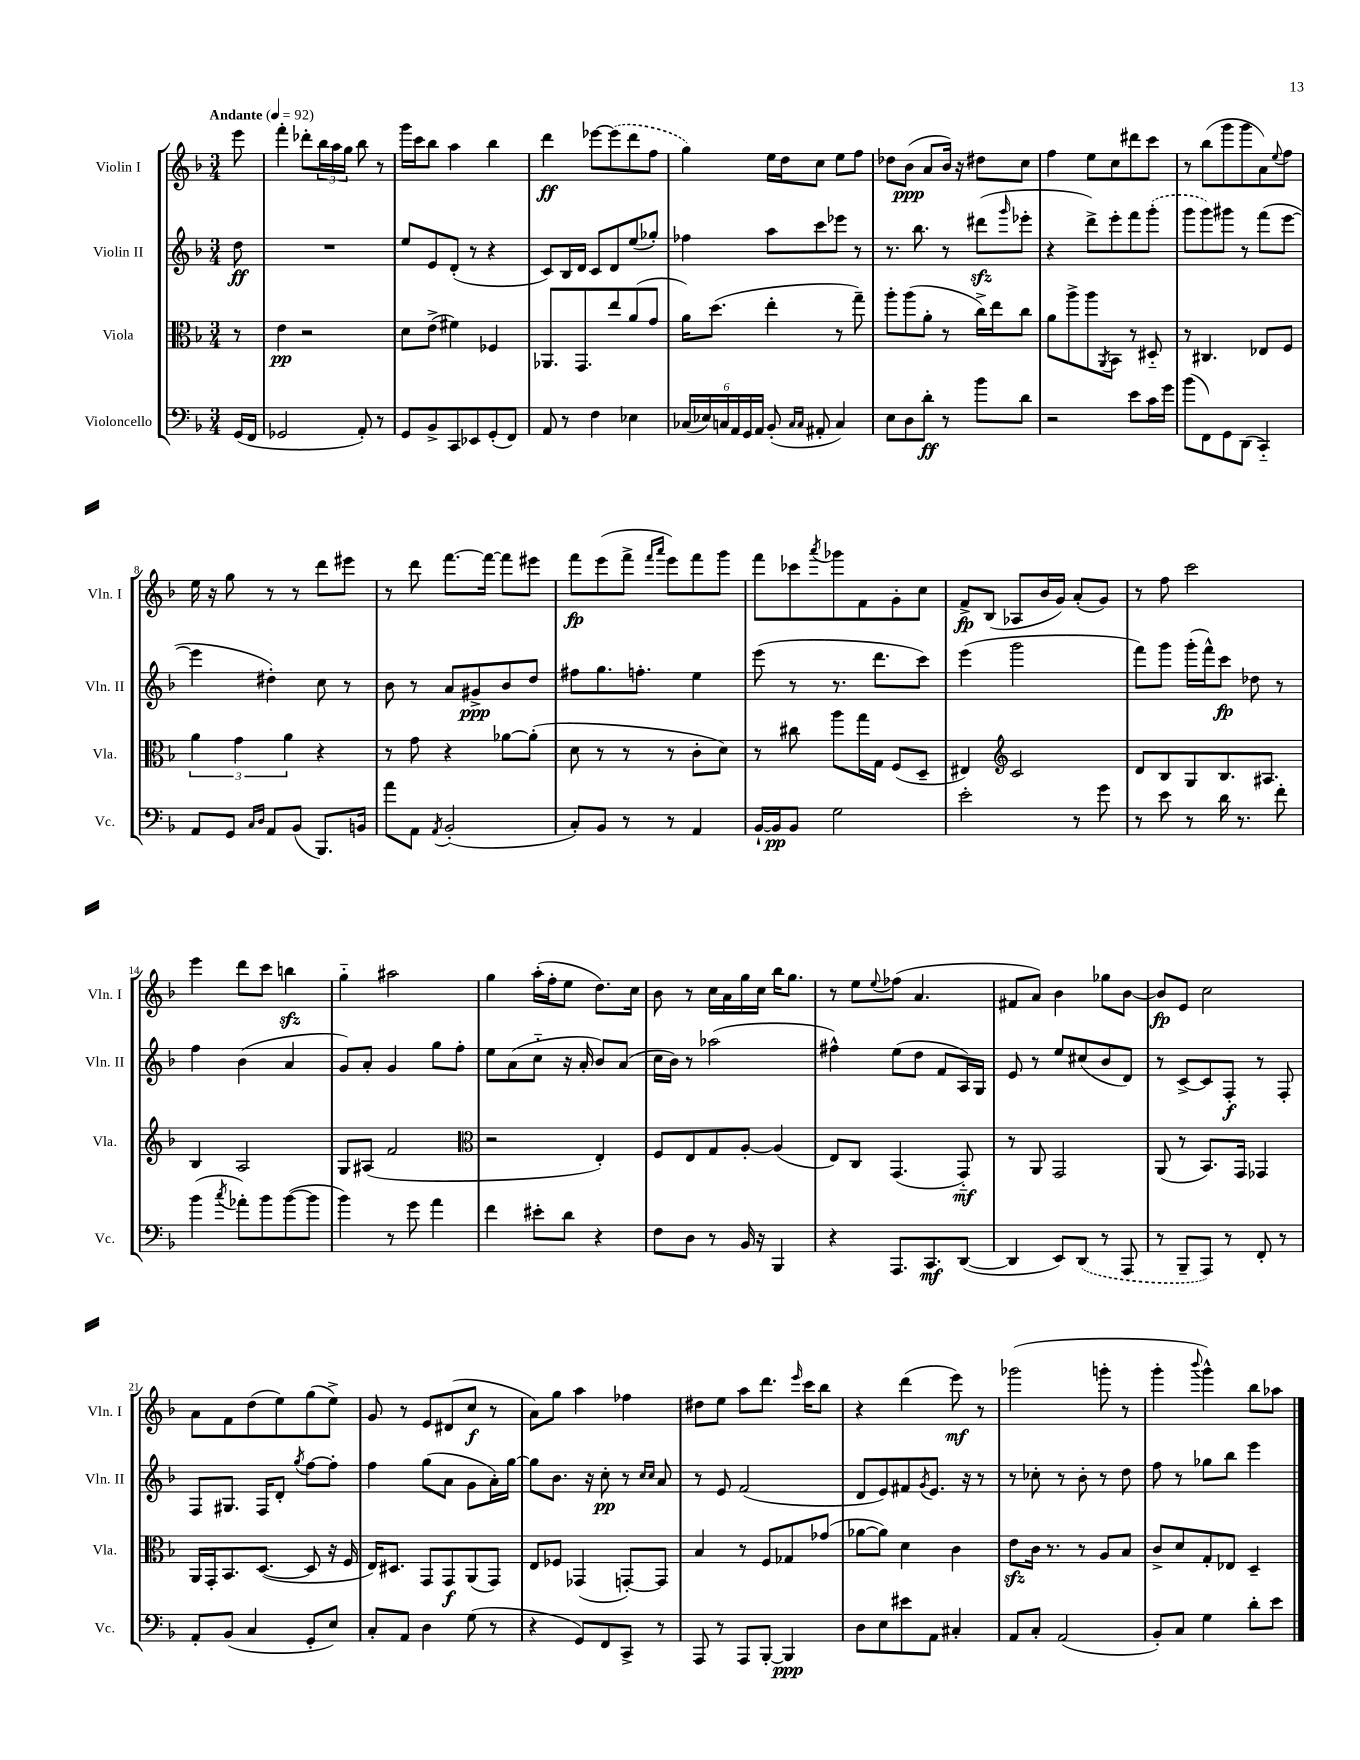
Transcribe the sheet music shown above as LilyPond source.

<<
\new StaffGroup <<
\new Staff = "s0" \with { instrumentName = "Violin I" shortInstrumentName = "Vln. I" } {
    \clef treble \key f \major \numericTimeSignature \time 3/4 \partial 8 \tempo "Andante" 4 = 92
    e'''8 |
    f'''4-. des'''8-. \tuplet 3/2 { bes''16 a''16 g''16 } bes''8 r8 |
    g'''16 c'''16 bes''8 a''4 bes''4 |
    d'''4\ff ees'''8~ \once \slurDashed ees'''8( d'''8 f''8 |
    g''4) e''16 d''16 c''8 e''8 f''8 |
    des''8 bes'8\ppp( a'8 bes'16) r16 dis''8 c''8 |
    f''4 e''8 c''8 dis'''8 c'''8 |
    r8 bes''8( g'''8 g'''8 a'8) \appoggiatura { e''8 } f''8 |
    e''16 r16 g''8 r8 r8 d'''8 eis'''8 |
    r8 d'''8 f'''8.~ f'''16~ f'''8 eis'''8 |
    f'''8\fp e'''8( f'''8-> \grace { f'''16 a'''16 } e'''8) f'''8 g'''8 |
    f'''8 ces'''8 \acciaccatura { a'''8 } ges'''8 f'8 g'8-. c''8 |
    f'8->\fp bes8( aes8 bes'16 g'16) a'8-.( g'8) |
    r8 f''8 c'''2 |
    e'''4 d'''8 c'''8 b''4\sfz |
    g''4-_ ais''2 |
    g''4 a''16-.( f''16-. e''8 d''8.) c''16 |
    bes'8 r8 c''16 a'16 g''16 c''16 bes''16 g''8. |
    r8 e''8 \appoggiatura { e''8 } fes''8( a'4. |
    fis'8 a'8) bes'4 ges''8 bes'8~ |
    bes'8\fp e'8 c''2 |
    a'8 f'8 d''8( e''8) g''8( e''8->) |
    g'8 r8 e'8 dis'8( c''8\f r8 |
    a'8) g''8 a''4 fes''4 |
    dis''8 e''8 a''8 d'''8. \grace { e'''16 } c'''16 bes''8 |
    r4 d'''4( e'''8\mf) r8 |
    ges'''2( g'''8-. r8 |
    g'''4-. \appoggiatura { bes'''8 } g'''4-^) bes''8 aes''8 \bar "|." |
}
\new Staff = "s1" \with { instrumentName = "Violin II" shortInstrumentName = "Vln. II" } {
    \clef treble \key f \major \numericTimeSignature \time 3/4 \partial 8
    d''8\ff |
    R2. |
    e''8 e'8 d'8-.( r8 r4 |
    c'8) bes16 d'16 c'8 d'8 e''8( ges''8-.) |
    fes''4 a''8 c'''8 ees'''8 r8 |
    r8. bes''8. r8 dis'''8\sfz( \grace { g'''16 } ees'''8-. |
    r4 d'''8->) e'''8-. f'''8 \once \slurDashed g'''8-.( |
    g'''8 g'''8) gis'''8 r8 f'''8( e'''8~ |
    e'''4 dis''4-.) c''8 r8 |
    bes'8 r8 a'8 gis'8->\ppp bes'8 d''8 |
    fis''8 g''8. f''8.-. e''4 |
    e'''8( r8 r8. d'''8. c'''8) |
    e'''4( g'''2 |
    f'''8) g'''8 g'''16-.( f'''16-^) c'''8\fp des''8 r8 |
    f''4 bes'4( a'4 |
    g'8) a'8-. g'4 g''8 f''8-. |
    e''8 a'8( c''8-_ r16 a'16-. bes'8) a'8( |
    c''16 bes'16) r8 aes''2( |
    fis''4-^) e''8( d''8 f'8 a16) g16 |
    e'8 r8 e''8 cis''8( bes'8 d'8) |
    r8 c'8~-> c'8 f8-.\f r8 f8-. |
    f8 gis8. f16 d'8-. \acciaccatura { g''8 } f''8~ f''8-. |
    f''4 g''8( a'8 g'8 a'16-.) g''16~ |
    g''8 bes'8. r16 c''8-.\pp r8 \grace { c''16 c''16 } a'8 |
    r8 e'8 f'2( |
    d'8 e'8) fis'8 \acciaccatura { g'8 } e'8. r16 r8 |
    r8 ces''8-. r8 bes'8-. r8 d''8 |
    f''8 r8 ges''8 bes''8 e'''4 \bar "|." |
}
\new Staff = "s2" \with { instrumentName = "Viola" shortInstrumentName = "Vla." } {
    \clef alto \key f \major \numericTimeSignature \time 3/4 \partial 8
    r8 |
    e'4\pp r2 |
    d'8 e'8->( fis'4) fes4 |
    aes,8. g,8. e''8 a'8( g'8 |
    a'16) d''8.( e''4-. r8 g''8--) |
    a''8-. a''8( a'8-. r8 c''16->) e''16 c''8 |
    a'8 a''8-> a''8 \acciaccatura { a,8 } bes,8 r8 dis8-_ |
    r8 cis4. ees8 f8 |
    \tuplet 3/2 { a'4 g'4 a'4 } r4 |
    r8 g'8 r4 aes'8~ aes'8-.( |
    d'8 r8 r8 r8 c'8-. d'8) |
    r8 cis''8 a''8 g''16 g16 f8( d8-- |
    eis4) \clef treble c'2 |
    d'8 bes8 g8 bes8. ais8. |
    bes4 a2 |
    g8 ais8( f'2 |
    \clef alto r2 e4-.) |
    f8 e8 g8 a8~-. a4( |
    e8) c8 g,4.( g,8-_\mf) |
    r8 a,8 g,2 |
    a,8( r8 bes,8.) g,16 ges,4 |
    a,16 g,16-. bes,8. d8.~( d8 r16 f16 |
    e16) dis8. g,8 g,8\f a,8( g,8) |
    e8 fes8 ges,4( g,8~-.) g,8 |
    bes4 r8 f8 ges8 ges'8( |
    aes'8~ aes'8) d'4 c'4 |
    e'8\sfz c'16 r8. r8 a8 bes8 |
    c'8-> d'8 g8-. ees8 d4-- \bar "|." |
}
\new Staff = "s3" \with { instrumentName = "Violoncello" shortInstrumentName = "Vc." } {
    \clef bass \key f \major \numericTimeSignature \time 3/4 \partial 8
    g,16( f,16 |
    ges,2 a,8-.) r8 |
    g,8 bes,8-> c,8 ees,8 g,8-.( f,8) |
    a,8 r8 f4 ees4 |
    \tuplet 6/4 { ces16( ees16) c16 a,16 g,16 a,16 } bes,8-.( \grace { c16 c16 } ais,8-. c4) |
    e8 d8 d'8-.\ff r8 bes'8 d'8 |
    r2 e'8 c'16 g'16 |
    bes'8( f,8) g,8 d,8( c,4-_) |
    a,8 g,8 \grace { c16 d16 } a,8 bes,8( bes,,8.) b,16 |
    a'8 a,8 \acciaccatura { a,8 } bes,2-.( |
    c8-.) bes,8 r8 r8 a,4 |
    bes,16~-! bes,16\pp bes,8 g2 |
    e'2-. r8 g'8 |
    r8 e'8 r8 d'16 r8. f'8-. |
    bes'4( \acciaccatura { c''8 } aes'8-.) bes'8 bes'8~( bes'8 |
    bes'4) r8 g'8 a'4 |
    f'4 eis'8-. d'8 r4 |
    f8 d8 r8 bes,16 r16 bes,,4 |
    r4 a,,8. c,8.\mf d,8~( |
    d,4 e,8) \once \slurDashed d,8( r8 a,,8 |
    r8 bes,,8-- a,,8) r8 f,8-. r8 |
    a,8-. bes,8( c4 g,8-. e8) |
    c8-. a,8 d4 g8( r8 |
    r4 g,8) f,8 c,8-> r8 |
    a,,8 r8 a,,8 bes,,8~-. bes,,4\ppp |
    d8 e8 eis'8 a,8 cis4-. |
    a,8 c8-. a,2( |
    bes,8-.) c8 g4 d'8-. e'8 \bar "|." |
}
>>
>>
